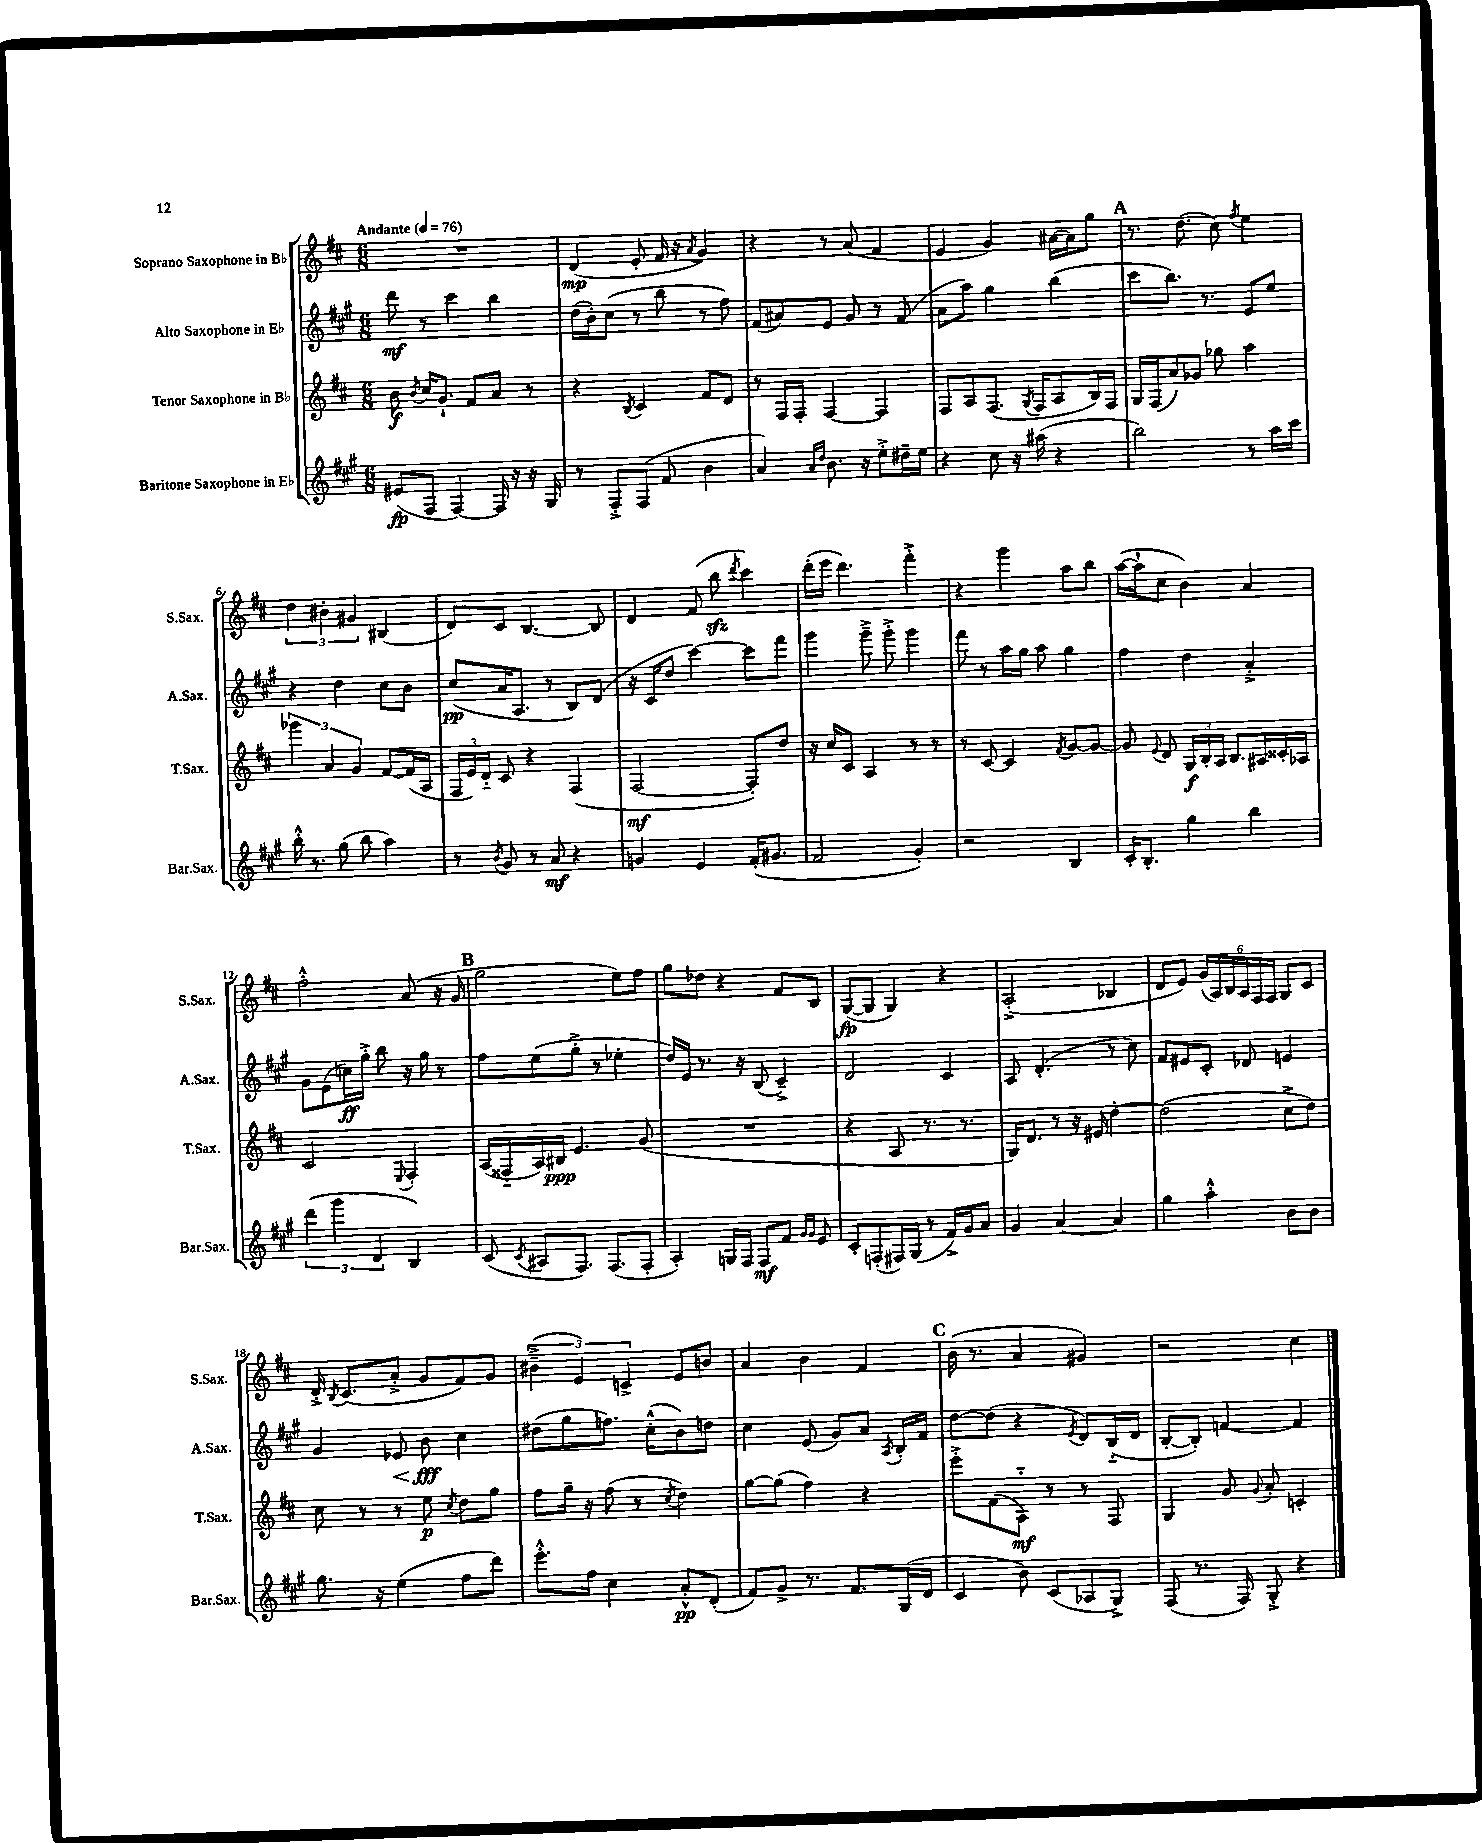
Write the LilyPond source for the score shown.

<<
\new StaffGroup <<
\new Staff = "s0" \with { instrumentName = "Soprano Saxophone in Bb" shortInstrumentName = "S.Sax." } {
    \clef treble \key d \major \numericTimeSignature \time 6/8 \tempo "Andante" 4 = 76
    \autoBeamOff R2. |
    d'4\mp( e'8-. fis'16 r16 \acciaccatura { a'8 } g'4) |
    r4 r8 a'8( fis'4 |
    e'4 g'4) ais'16[~ ais'16 g''8] |
    \mark \markup { \bold "A" } r8. d''8.( cis''8) \acciaccatura { fis''8 } e''4 |
    \tuplet 3/2 { d''4 bis'4-. gis'4 } bis4( |
    d'8[) cis'8] b4.~ b8 |
    d'4 fis'8( b''8\sfz \acciaccatura { d'''8 } cis'''4) |
    d'''16[-.( e'''16] d'''4.) fis'''4-.-> |
    r4 g'''4 a''8[ b''8] |
    a''16[~( a''16-! cis''8] b'4) a'4 |
    fis''2-.-^ a'8( r16 g'16 |
    \mark \markup { \bold "B" } g''2 e''8[) fis''8] |
    g''8[ des''8] r4 fis'8[ b8] |
    g8[~\fp( g8] g4) r4 |
    a2-.->( bes4 |
    d'8[ e'8]) \tuplet 6/4 { g'16[( a16) b16 a16 fis16 fis16] } g8[ cis'8] |
    d'16-.-> \acciaccatura { b8 } cis'8.[( a'8]-.-> g'8[ fis'8) g'8] |
    \tuplet 3/2 { bis'4--->( e'4) c'4-> } e'8[ b'8] |
    a'4 b'4 fis'4 |
    \mark \markup { \bold "C" } b'16( r8. a'4 gis'4) |
    r2 cis''4 \bar "|." |
}
\new Staff = "s1" \with { instrumentName = "Alto Saxophone in Eb" shortInstrumentName = "A.Sax." } {
    \clef treble \key a \major \numericTimeSignature \time 6/8
    \autoBeamOff d'''8\mf r8 cis'''4 b''4 |
    d''16[( b'16-.) cis''8]( r8 b''8 r8 fis''8) |
    fis'8[( ais'8) e'8] gis'8 r8 fis'8( |
    a'8[ a''8]) gis''4 b''4( |
    \mark \markup { \bold "A" } cis'''8[ b''8.]) r8. e'8[ e''8] |
    r4 d''4 cis''8[ b'8] |
    cis''8[\pp( a'16 a8.] r8 b8[) d'8]( |
    r16 cis'16[ d''8] cis'''4~) cis'''8[ fis'''8] |
    gis'''4 gis'''8---> gis'''8-.-> gis'''4 |
    fis'''8 r8 a''16[ gis''16] a''8 gis''4 |
    fis''4 d''4 a'4-.-> |
    gis'8[ e'8( c''16\ff) gis''16]-.-> b''8 r16 gis''16 r8 |
    \mark \markup { \bold "B" } fis''8[ e''8( gis''8]-.-> r8 ees''4-. |
    d''16[) e'16] r8. r16 b8( cis'4--->) |
    d'2 cis'4 |
    a8 d'4.-.( r8 cis''8) |
    fis'8[ eis'8 cis'8]-. des'8 e'4 |
    gis'4 ees'8\< b'8\fff\! cis''4 |
    dis''8[( gis''8 f''8.]) cis''16[-.-^( b'8) d''8] |
    cis''4 e'8( gis'8[) a'8] \acciaccatura { a8 } b16[-. fis'16] |
    \mark \markup { \bold "C" } d''8[~ d''8]( r4 \acciaccatura { e'8 } d'8[) b16-_( d'16] |
    b8[~-. b8]-.) f'4~ f'4 \bar "|." |
}
\new Staff = "s2" \with { instrumentName = "Tenor Saxophone in Bb" shortInstrumentName = "T.Sax." } {
    \clef treble \key d \major \numericTimeSignature \time 6/8
    \autoBeamOff b'8\f \acciaccatura { b'8 } cis''16[ g'8.]-! fis'8[ a'8] r8 |
    r4 \acciaccatura { b8 } cis'4 fis'8[ d'8] |
    r8 fis16[ fis16]-. fis4~ fis4 |
    fis8[ a8 fis8.]( \acciaccatura { g8 } fis16[ a8 b16) fis16] |
    \mark \markup { \bold "A" } g16[ fis16( a'8) ges'8] ges''8 a''4 |
    \tuplet 3/2 { ges'''4 a'4 g'4 } fis'8[~ fis'16( a16] |
    \tuplet 3/2 { fis16[ e'16) d'16]-_ } cis'8 r4 fis4( |
    fis2~\mf fis8[-.) d''8] |
    r16 cis''16[ cis'8] a4 r8 r8 |
    r8 cis'8~ cis'4 \acciaccatura { fis'8 } g'8[~ g'8]~ |
    g'8 \appoggiatura { e'8 } d'8 \tuplet 3/2 { g16[\f b16-. a16] } b8.[ ais16 cisis'16-. aes16] |
    cis'2 \appoggiatura { e8 } fis4-. |
    \mark \markup { \bold "B" } a16[( fisis16-_ a16) bis16]\ppp e'4. g'8( |
    R2. |
    r4 a8 r8. r8. |
    g16[) d'8.] r8 r16 eis'16 d''4~-. |
    d''2( cis''8[-> d''8]) |
    cis''8 r8 r8 e''8\p \acciaccatura { cis''8 } d''8[ g''8] |
    fis''8[ g''16]-- r16 fis''8( r8 \acciaccatura { cis''8 } d''4) |
    g''8[~ g''8]( fis''4) r4 |
    \mark \markup { \bold "C" } e'''8[-.-> fis'8( a8]-_\mf) r8 r8 fis8 |
    g4 g'8 \appoggiatura { g'8 } a'8-. c'4-. \bar "|." |
}
\new Staff = "s3" \with { instrumentName = "Baritone Saxophone in Eb" shortInstrumentName = "Bar.Sax." } {
    \clef treble \key a \major \numericTimeSignature \time 6/8
    \autoBeamOff eis'8[\fp( fis8] fis4~) fis16 r16 r16 gis16 |
    r8 fis8[-.-> fis8]( fis'8 b'4 |
    a'4) \grace { a'16[ d''16] } b'8. r16 e''8[-.-> dis''16-- e''16] |
    r4 cis''8 r16 ais''16( r4 |
    \mark \markup { \bold "A" } b''2) r8 a''16[ cis'''16] |
    b''16-.-^ r8. gis''8( b''8 a''4) |
    r8 \acciaccatura { b'8 } gis'8 r8 a'8\mf r4 |
    g'4 e'4 fis'16[-.( gis'8.] |
    fis'2 gis'4-.) |
    r2 b4 |
    cis'16[-. b8.]-. gis''4 b''4 |
    \tuplet 3/2 { d'''4( gis'''4 d'4 } b4) |
    \mark \markup { \bold "B" } cis'8( \acciaccatura { cis'8 } ais8[ fis8.]) fis8.[( fis8]-. |
    a4-.) g16[ fis16] fis8[\mf fis'8] \grace { gis'16[ gis'16] } e'8 |
    cis'8[-. f8-.( fis16) gis16]( r8 fis'16[->) gis'16 a'8] |
    gis'4 a'4~ a'4 |
    gis''4 a''4-.-^ b'8[ b'8] |
    gis''8. r16 e''4( fis''8[ d'''8]) |
    e'''8.[-.-^ fis''16] cis''4 a'8[-.-^\pp d'8]-.( |
    fis'8[) gis'8]-> r8. fis'8.[ gis16( d'16] |
    \mark \markup { \bold "C" } cis'4 b'8) cis'8[( aes8 gis8]->) |
    fis8( r8. fis16) gis8-.-> r4 \bar "|." |
}
>>
>>
